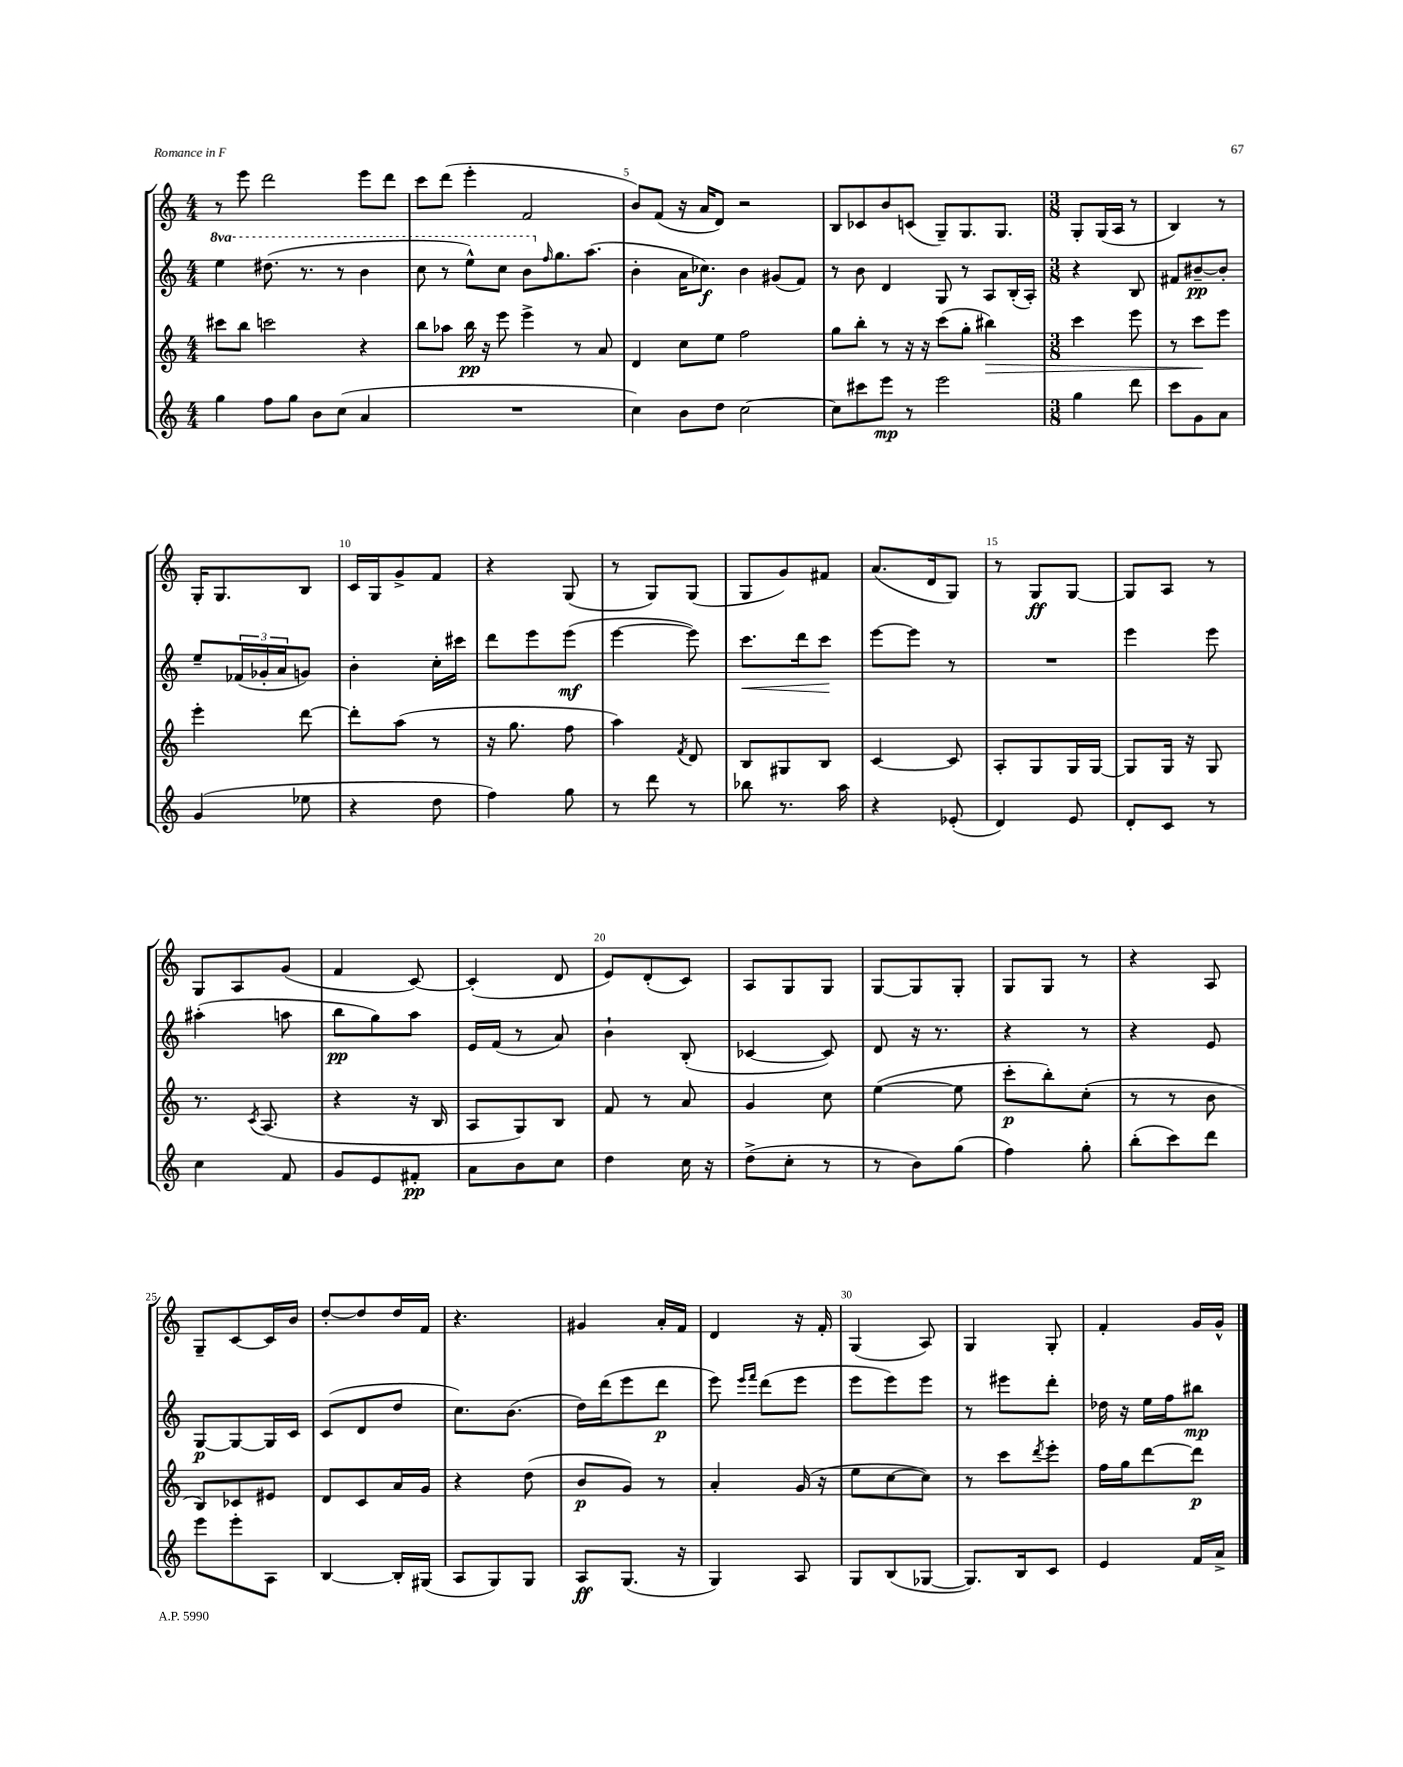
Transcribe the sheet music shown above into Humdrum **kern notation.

**kern	**kern	**kern	**kern
*staff4	*staff3	*staff2	*staff1
*clefG2	*clefG2	*clefG2	*clefG2
*k[]	*k[]	*k[]	*k[]
*M4/4	*M4/4	*M4/4	*M4/4
4gg	8ccc#	4eee	8r
.	8bb	.	8eee
8ff	2ccc	(8.ddd#	2ddd
8gg	.	.	.
.	.	8.r	.
8b	.	.	.
(8cc	.	8r	.
4a	4r	4bb	8eee
.	.	.	8ddd
=	=	=	=
1r	8bb	8ccc	8ccc
.	8aa-	8r	(8ddd
.	16bb	8eee^^)	4eee'
.	16r	.	.
.	8eee	8ccc	.
.	4eee^	8bb	2f
.	.	16qqff	.
.	.	8.gg	.
.	8r	.	.
.	.	(8.aa	.
.	8a	.	.
=	=	=	=
4cc)	4d	4b'	8b)
.	.	.	(8f
8b	8cc	16a	16r
.	.	8.cc-)	16a
8dd	8ee	.	8d)
[2cc	2ff	4b	2r
.	.	(8g#	.
.	.	8f)	.
=	=	=	=
8cc]	8gg	8r	8B
8ccc#	8bb'	8b	8c-
8eee	8r	4d	8b
8r	16r	.	(8c
.	16r	.	.
2eee	(8ccc	8G	8G~)
.	8gg'	8r	8.G
.	4bb#)	8A	.
.	.	.	8.G
.	.	(16B'	.
.	.	16A')	.
=	=	=	=
*M3/8	*M3/8	*M3/8	*M3/8
4gg	4ccc	4r	8G'
.	.	.	(16G
.	.	.	16A
8ddd	8eee	8B	8r
=	=	=	=
8ccc	8r	8f#	4B)
8g	8ccc	[8b#~	.
8a	8eee	8b#']	8r
=	=	=	=
(4g	4eee'	8ee~	16G'
.	.	.	8.G
.	.	(24f-	.
.	.	24g-'	.
.	.	24a	.
8ee-	[8ddd	8g)	8B
=	=	=	=
4r	8ddd']	4b'	16c
.	.	.	16G
.	(8aa	.	8g^
8dd	8r	16cc'	8f
.	.	16ccc#	.
=	=	=	=
4ff)	16r	8ddd	4r
.	8.gg	.	.
.	.	8eee	.
8gg	8ff	(8eee	(8G
=	=	=	=
8r	4aa)	[4eee	8r
8ddd	.	.	8G)
.	8qf	.	.
8r	8d	8eee])	(8G
=	=	=	=
8bb-	8B	8.ccc	8G
8.r	8G#	.	8g)
.	.	16ddd	.
.	8B	8ccc	8f#
16aa	.	.	.
=	=	=	=
4r	[4c	[8eee	(8.a
.	.	8eee]	.
.	.	.	16d
(8e-'	8c]	8r	8G)
=	=	=	=
4d)	8A'	4.r	8r
.	8G	.	8G
8e	16G	.	[8G
.	[16G	.	.
=	=	=	=
8d'	8G]	4eee	8G]
8c	16G	.	8A
.	16r	.	.
8r	8G	8eee	8r
=	=	=	=
4cc	8.r	(4aa#'	8G
.	.	.	8A
.	8qc	.	.
.	(8.A	.	.
8f	.	8aa	(8g
=	=	=	=
8g	4r	8bb	4f
8e	.	8gg)	.
8f#'	16r	8aa	[8c)
.	16B	.	.
=	=	=	=
8a	8A	16e	(4c']
.	.	(16f	.
8b	8G)	8r	.
8cc	8B	8a)	8d
=	=	=	=
4dd	8f	4b`	8e)
.	8r	.	(8d'
16cc	8a	(8B'	8c)
16r	.	.	.
=	=	=	=
(8dd^	4g	[4c-	8A
8cc'	.	.	8G
8r	8cc	8c-])	8G
=	=	=	=
8r	([4ee	8d	[8G
8b)	.	16r	8G]
.	.	8.r	.
(8gg	8ee]	.	8G'
=	=	=	=
4ff)	8ccc'	4r	8G
.	8bb')	.	8G
8gg'	(8cc'	8r	8r
=	=	=	=
(8bb'	8r	4r	4r
8ccc)	8r	.	.
8ddd	8b	8e	8A
=	=	=	=
8eee	8B)	[8G	8G~
8eee'	8c-	8G_	[8c
8A	8e#	16G]	16c]
.	.	16c	16b
=	=	=	=
[4B	8d	(8c	[8dd'
.	8c	8d	8dd]
16B']	16a	8dd	16dd
(16G#	16g	.	16f
=	=	=	=
8A	4r	8.cc)	4.r
8G)	.	.	.
.	.	(8.b	.
8G	(8dd	.	.
=	=	=	=
8A	8b	16dd)	4g#
.	.	(16ddd	.
(8.G	8g)	8eee	.
.	8r	8ddd	16a'
16r	.	.	16f
=	=	=	=
4G)	4a'	8eee)	4d
.	.	16qqeee	.
.	.	16qqfff	.
.	.	(8ddd	.
8A	(16g	8eee	16r
.	16r	.	16f'
=	=	=	=
8G	8ee	8eee	(4G
(8B	[8cc	8eee)	.
[8G-	8cc])	8eee	8A)
=	=	=	=
8.G-])	8r	8r	4G
.	8ccc	8eee#	.
16B	.	.	.
.	8qddd	.	.
8c	8eee'	8ddd'	8G'
=	=	=	=
4e	16ff	16dd-	4f'
.	16gg	16r	.
.	[8ddd	16ee	.
.	.	16ff	.
16f	8ddd]	8bb#	16g
16a^	.	.	16g^^
==	==	==	==
*-	*-	*-	*-
